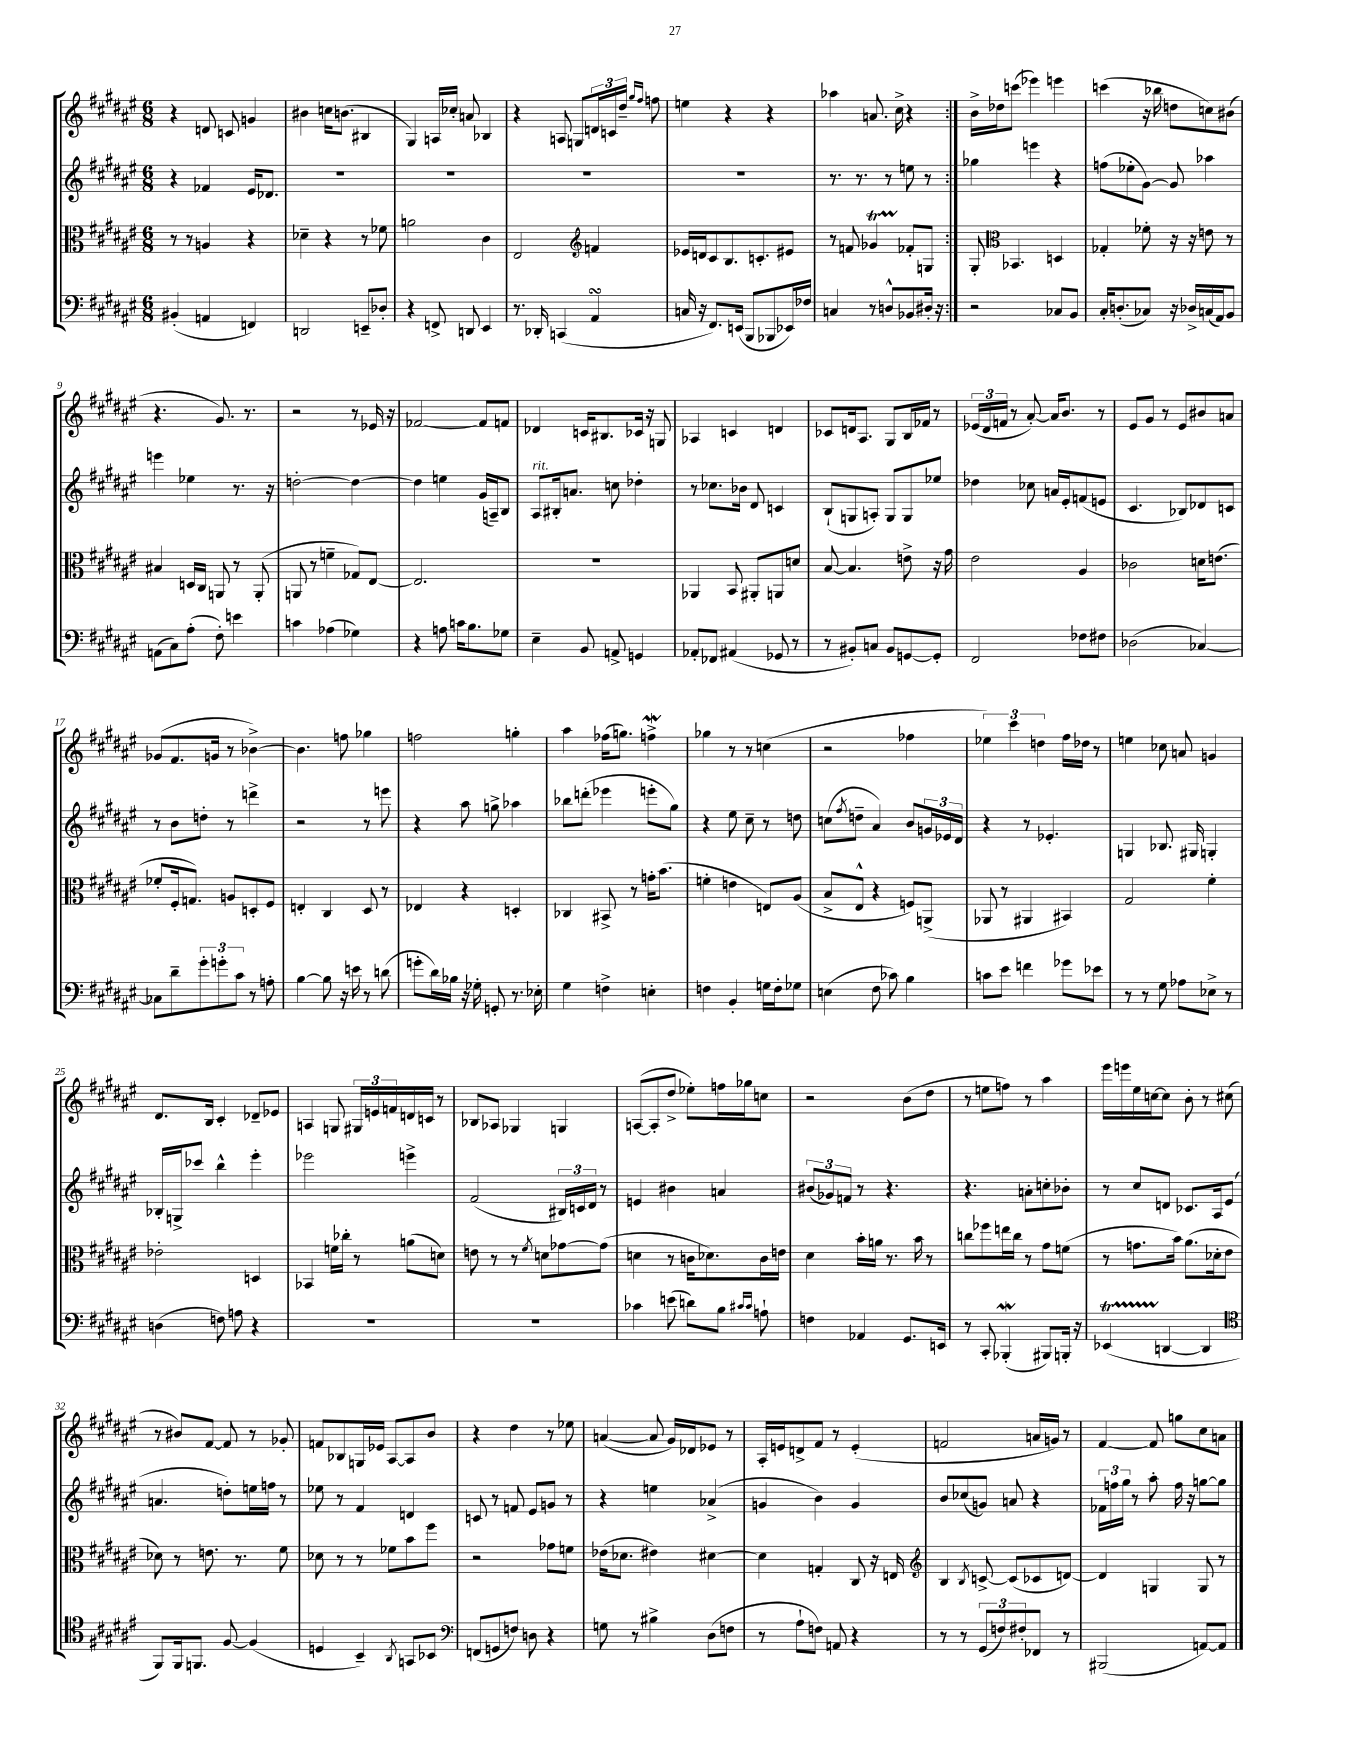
<<
\new StaffGroup <<
\new Staff = "s0" {
    \clef treble \key fis \major \numericTimeSignature \time 6/8
    \repeat volta 2 { r4 d'8 c'8 g'4 |
    bis'4 c''16 b'8.( bis4 |
    gis4) a16 ces''16-. a'8 bes4 |
    r4 a8 g8 \tuplet 3/2 { d'16 c'16 dis''16-- } \grace { gis''16 fis''16 } f''8 |
    e''4 r4 r4 |
    aes''4 a'8. cis''16-> r4 | }
    b'16-> des''16 c'''8( ees'''4) e'''4 |
    c'''4( r16 bes''16 d''8 c''8) bis'8( |
    r4. gis'8.) r8. |
    r2 r8 ees'16 r16 |
    fes'2~ fes'8 f'8 |
    des'4 c'16 bis8. ces'16 r16 g8 |
    aes4 c'4 d'4 |
    ces'8 d'16 ais8. gis8 b16 fes'16 r8 |
    \tuplet 3/2 { ees'16( dis'16 f'16 } r8 ais'8~-.) ais'16 b'8. r8 |
    eis'8 gis'8 r8 eis'8 bis'8 a'8 |
    ges'8( fis'8. g'16 r8 bes'4~->) |
    bes'4. f''8 ges''4 |
    f''2 g''4-. |
    ais''4 fes''16( g''8.) f''4->\mordent |
    ges''4 r8 r8 c''4( |
    r2 fes''4 |
    \tuplet 3/2 { ees''4) cis'''4 d''4 } fis''16 des''16 r8 |
    e''4 ces''8 a'8 g'4 |
    dis'8. b16 cis'4-. des'8-- ees'8 |
    a4 g8 \tuplet 3/2 { gis16 e'16 f'16 } d'16 c'16 r8 |
    bes8 aes8 ges4 g4 |
    a8~( a8-. dis''8-> ees''8-.) f''16 ges''16 c''8 |
    r2 b'8( dis''8 |
    r8 e''8 f''8) r8 ais''4 |
    eis'''16 e'''16 eis''16 c''16~ c''8 b'8-. r8 cis''8( |
    r8 bis'8) fis'8~ fis'8 r8 ges'8-. |
    f'8 bes8 g16 ees'16 ais8~ ais8 b'8 |
    r4 dis''4 r8 ees''8 |
    a'4~( a'8 gis'16) des'16 ees'8 r8 |
    ais16-. e'16 d'8-> fis'8 r8 e'4-.( |
    f'2 a'16 g'16) r8 |
    fis'4~ fis'8 g''8 cis''8 a'8 \bar "|." |
}
\new Staff = "s1" {
    \clef treble \key fis \major \numericTimeSignature \time 6/8
    \repeat volta 2 { r4 fes'4 eis'16 des'8. |
    R2. |
    R2. |
    R2. |
    R2. |
    r8. r8. r8 e''8 r8 | }
    ges''4 e'''4 r4 |
    f''8( ees''8-. gis'8~) gis'8 aes''4 |
    e'''4 ees''4 r8. r16 |
    d''2~-. d''4~ |
    d''4 e''4 gis'16( a16--) b8 |
    ais8^\markup { \italic "rit." } bis16-. a'8. c''8 des''4-. |
    r8 ces''8. bes'16 dis'8 c'4 |
    b8-!( g8 a8-.) g8 g8 ees''8 |
    des''4 ces''8 a'16 eis'16-. f'8( e'8 |
    cis'4. bes8) des'8 c'8 |
    r8 b'8 d''8-. r8 d'''4-> |
    r2 r8 e'''8 |
    r4 ais''8 g''8-> aes''4 |
    bes''8 d'''8-.( ees'''4 e'''8-. gis''8) |
    r4 eis''8 cis''8-- r8 d''8 |
    c''8( \acciaccatura { fis''8 } d''8-- ais'4) b'8 \tuplet 3/2 { g'16 ees'16 dis'16 } |
    r4 r8 ees'4.-. |
    g4 bes8. gis16 g4-. |
    bes16-. g16-> ces'''8 b''4-^ eis'''4-. |
    ees'''2 e'''4-> |
    fis'2( \tuplet 3/2 { bis16) c'16 dis'16 } r8 |
    e'4 bis'4 a'4 |
    \tuplet 3/2 { bis'8( ges'8) f'8 } r8 r4. |
    r4. a'8-. c''8-. bes'8-. |
    r8 cis''8 d'8 ces'8. ais16 eis'8( |
    a'4. d''8-.) e''16 f''16 r8 |
    ees''8 r8 fis'4 d'4 |
    c'8 r8 f'8 eis'8 g'8 r8 |
    r4 e''4 aes'4->( |
    g'4 b'4) g'4 |
    b'8 ces''8( g'8) a'8 r4 |
    \tuplet 3/2 { fes'16 f''16 gis''16 } r8 ais''8-. f''16 r16 g''8~ g''8 \bar "|." |
}
\new Staff = "s2" {
    \clef alto \key fis \major \numericTimeSignature \time 6/8
    \repeat volta 2 { r8 r8 a4 r4 |
    des'4-- r4 r8 fes'8 |
    a'2 cis'4 |
    eis2 \clef treble f'4 |
    ees'16 d'16 cis'8 b8. c'8.-. eis'8 |
    r8 f'8 ges'4\startTrillSpan fes'8-.\stopTrillSpan g8 | }
    gis8-. \clef alto bes,4. d4 |
    ges4-. fes'8-. r16 r16 e'8 r8 |
    bis4 d16 cis16 a,8 r8 a,8-.( |
    a,8 r8 f'4-- ges8) eis8~ |
    eis2. |
    R2. |
    aes,4 b,8 ais,8-. a,8 d'8 |
    b8~ b4. e'8-> r16 gis'16 |
    eis'2 ais4 |
    ces'2 d'16 e'8.( |
    fes'8-. fis16-. g8.) a8 d8-. fis8 |
    e4-. cis4 dis8 r8 |
    ees4 r4 d4-. |
    ces4 bis,8-> r8 g'16-. b'8.( |
    f'4-. e'4 e8) ais8( |
    b8-> eis8-^ r4 f8) a,8->( |
    aes,8 r8 ais,4 bis,4) |
    gis2 fis'4-. |
    ees'2-. d4 |
    bes,4 f'16 ces''16-. r8 a'8( d'8) |
    e'8 r8 r8 \acciaccatura { fis'8 } d'8 ges'8~ ges'8( |
    d'4 r8 c'16 des'8.) c'16 e'16 |
    dis'4 b'16-. a'16 r8. b'16 r8 |
    c''8 fes''8 e''16 c''16 r8 gis'8 f'8( |
    r8 g'8. b'16) ais'8.( des'16-. eis'8 |
    des'8) r8 e'8. r8. fis'8 |
    des'8 r8 r8 fes'8 b'8 fis''8 |
    r2 ges'8 f'8 |
    ees'16( des'8. eis'4) dis'4~ |
    dis'4 g4-. cis8 r16 e16 |
    \clef treble b4 \acciaccatura { b8 } c'8~-> c'8( ces'8 d'8~) |
    d'4 g4 g8 r8 \bar "|." |
}
\new Staff = "s3" {
    \clef bass \key fis \major \numericTimeSignature \time 6/8
    \repeat volta 2 { bis,4-.( a,4 f,4) |
    d,2 e,8-- des8-. |
    r4 f,8-> d,8 eis,4 |
    r8. des,16-. c,4( ais,4\turn |
    c16 r16 fis,8.) e,16( b,,8 bes,,8 ees,16) fes16 |
    c4 r8 d8-^ bes,8 dis16-. r16 | }
    r2 ces8 b,8 |
    cis16-. d8.-.( ces8) r16 des16-> c16( ais,16) b,8 |
    a,8( cis8) ais8-.( fis8-.) e'4 |
    c'4 aes4( ges4) |
    r4 a8 c'16 b8. ges8 |
    eis4-- b,8 a,8-> g,4 |
    aes,8-. fes,8 ais,4( ges,8 r8 |
    r8 bis,8-.) c8 bis,8 g,8~ g,8-. |
    fis,2 fes8 fis8 |
    des2( ces4~) |
    ces8 dis'8-- \tuplet 3/2 { gis'8-. g'8-. cis'8 } r8 a8-. |
    b4~ b8 r16 e'16 r8 d'8( |
    g'8-. dis'16) bes16 r16 ges16-. g,8-. r8. ees16-. |
    gis4 f4-> e4-. |
    f4 b,4-. g16 f16-. ges8 |
    e4( fis8 ces'8) b4 |
    c'8 eis'8 f'4 ges'8 ees'8 |
    r8 r8 gis8 aes8 ees8-> r8 |
    d4( f8) a8 r4 |
    R2. |
    R2. |
    ces'4 e'8( d'8) b8 \grace { cis'16 cis'16 } a8-! |
    f4 aes,4 gis,8. e,16 |
    r8 cis,8-. bes,,4-.\mordent( bis,,8) b,,16-. r16 |
    ees,4\startTrillSpan( d,4~\stopTrillSpan d,4 |
    \clef tenor fis,8) fis,16 f,8. fis8~ fis4( |
    d4 b,4--) \acciaccatura { ais,8 } g,8 bes,8 |
    \clef bass f,8( g,8 f8) d8 r4 |
    g8 r8 bis4-> dis8( f8 |
    r8 ais8-! f8) a,8 r4 |
    r8 r8 \tuplet 3/2 { gis,8( f8) fis8-. } fes,8 r8 |
    bis,,2( a,8~) a,8 \bar "|." |
}
>>
>>
